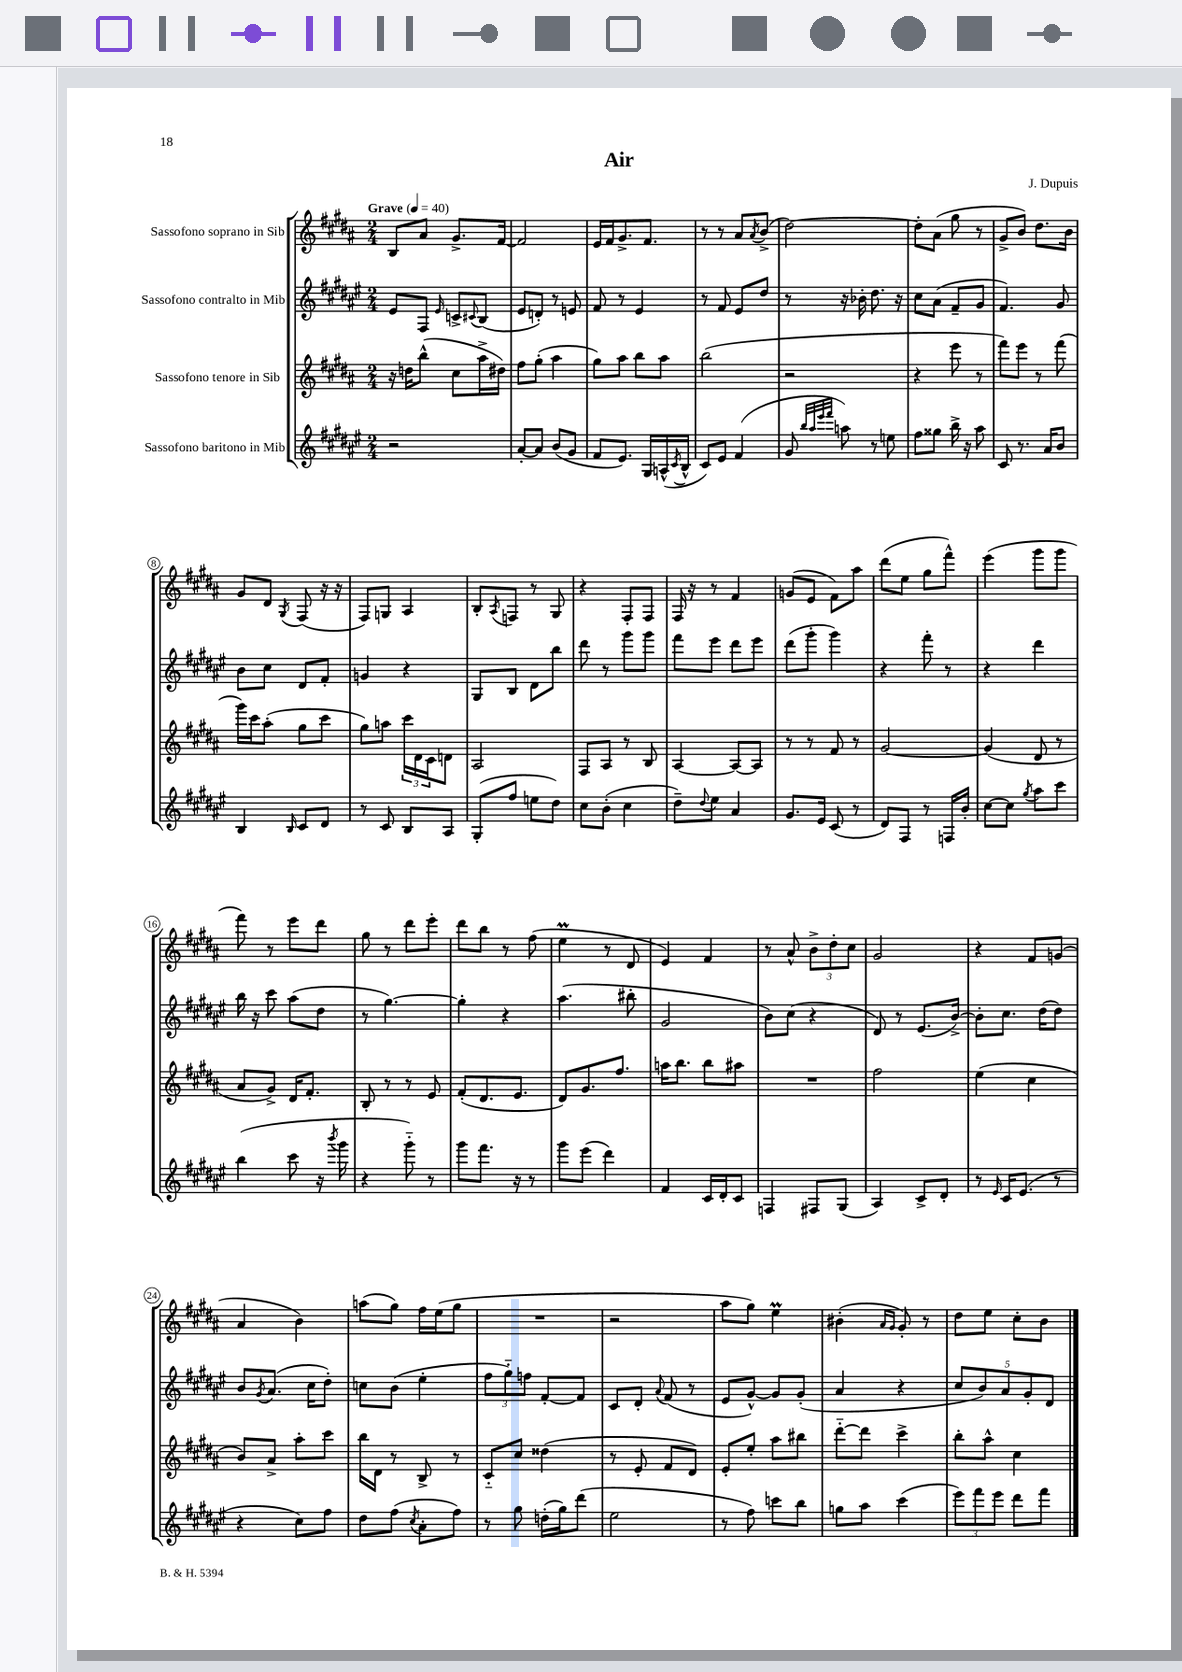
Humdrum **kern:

**kern	**kern	**kern	**kern
*part4	*part3	*part2	*part1
*staff4	*staff3	*staff2	*staff1
*I"Sassofono baritono in Mib	*I"Sassofono tenore in Sib	*I"Sassofono contralto in Mib	*I"Sassofono soprano in Sib
*clefG2	*clefG2	*clefG2	*clefG2
*k[f#c#g#d#a#e#]	*k[f#c#g#d#a#]	*k[f#c#g#d#a#e#]	*k[f#c#g#d#a#]
*M2/4	*M2/4	*M2/4	*M2/4
*MM40	*MM40	*MM40	*MM40
=1	=1	=1	=1
!	!	!	!LO:TX:a:B:t=Grave
2r	16r	8e#/L	8B/L
.	16ddn\KL	.	.
.	(8bb^^\J	8F#/J	8a#/J
.	.	16qqe#/	.
.	8cc#\L	8cn^/L	8.g#^/L
.	.	8qqc#X/	.
.	16aa#^\L	(8B/J	.
.	16dd#X\JJ)	.	[16f#/Jk
=2	=2	=2	=2
[8a#'/L	8ff#\L	8e#/L	2f#/]
8a#/J]	(8gg#'\J	8dn'/J)	.
(8b/L	4aa#\	8r	.
8g#/J	.	8en/	.
=3	=3	=3	=3
8f#/L	8gg#\L)	8f#/	16e/LL
.	.	.	16f#/J
8.e#/J)	8aa#\J	8r	8.g#^/
.	8bb\L	4e#/	.
16G#/LL	.	.	8.f#/J
(16An^^/	8aa#\J	.	.
8qc#/	.	.	.
16B^^/JJ	.	.	.
=4	=4	=4	=4
8c#/L)	(2bb\	8r	8r
8e#/J	.	8f#/	8r
(4f#/	.	8e#/L	8a#/L
.	.	.	8qa#/
.	.	8dd#/J	(8b^/J
=5	=5	=5	=5
8g#/	2r	8r	[2dd#\)
32qqbb/LLL	.	.	.
32qqaa#/	.	.	.
32qqeee#/	.	.	.
32qqfff#/JJJ	.	.	.
8aan\)	.	16r	.
.	.	16b-X'\	.
8r	.	8.dd#\	.
8een\	.	.	.
.	.	16r	.
=6	=6	=6	=6
8ff#\L	4r	8cc#\L	8dd#'\L]
8gg##X\J	.	(8a#\J	(8a#\J
16bb^\	8eee\	8f#~/L	8gg#\
16r	.	.	.
8aa#\	8r	8g#/J	8r
=7	=7	=7	=7
8c#/	8fff#\L)	4.f#/)	8g#^/L
8.r	8eee\J	.	8b/J)
.	8r	.	8.dd#\L
16a#/KL	.	.	.
8b/J	(8fff#\	8g#/	.
.	.	.	16b\Jk
!!LO:LB:g=z
=8	=8	=8	=8
4B/	16ggg#\LL)	8b\L	8g#/L
.	16ccc#\J	.	.
.	(8aa#'\J	8cc#\J	8d#/J
16qqB/	.	.	8qG#/
8c#/L	8gg#\L	8d#/L	(8F#/
8d#/J	8ccc#\J	8f#'/J	16r
.	.	.	16r
=9	=9	=9	=9
8r	8gg#\L)	4gn/	8F#/L)
8c#/	8aan\J	.	8Gn/J
8B/L	24ccc#\LL	4r	4A#/
.	24d#\	.	.
.	24c#\J	.	.
8A#/J	8dn\J	.	.
=10	=10	=10	=10
(8G#'/L	2A#/	8G#/L	8B'/L
.	.	.	8qA#/
8ff#/J	.	8B/J	8Fn/J
8een\L	.	8d#\L	8r
8dd#\J)	.	8bb\J	8G#/
=11	=11	=11	=11
8cc#\L	8F#/L	8ddd#\	4r
(8b'\J	8A#/J	8r	.
4cc#\	8r	8ggg#\L	8F#'/L
.	8B/	8ggg#\J	8F#/J
=12	=12	=12	=12
8dd#~\L)	[4A#/	8fff#\L	16F#/
.	.	.	16r
8qqdd#/	.	.	.
8ee#\J	.	8eee#\J	8r
4a#/	8A#/L_	8ddd#\L	4f#/
.	8A#/J]	8eee#\J	.
=13	=13	=13	=13
8.g#/L	8r	(8ddd#\L	(8gn/L
.	8r	8ggg#'\J	8e/J
16e#/Jk	.	.	.
(8c#/	8f#/	4ggg#\)	8f#\L)
8r	8r	.	8aa#\J
=14	=14	=14	=14
8d#/L)	[2g#/	4r	(8ddd#\L
8F#/J	.	.	8ee\J
8r	.	8fff#'\	8gg#\L
16Fn/LL	.	8r	8fff#^^\J)
16b'/JJ	.	.	.
=15	=15	=15	=15
[8cc#\L	(4g#/]	4r	(4eee\
8cc#\J]	.	.	.
8qgg#/	.	.	.
8aa#\L	8d#/	4ddd#\	8ggg#\L
8ccc#\J	8r	.	8ggg#\J
!!LO:LB:g=z
=16	=16	=16	=16
(4bb\	8a#/L	16bb\	8fff#\)
.	.	16r	.
.	8g#^/J)	8ccc#\	8r
8ccc#\	16d#/KL	(8aa#\L	8eee\L
.	8.f#'/J	.	.
16r	.	8dd#\J	8ddd#\J
8qbbb/	.	.	.
16ggg#\	.	.	.
=17	=17	=17	=17
4r	8B'/	8r	8gg#\
.	8r	[4.gg#\)	8r
8ggg#\)	8r	.	8ddd#\L
8r	8e/	.	8eee'\J
=18	=18	=18	=18
8ggg#\L	(8f#'/L	4gg#'\]	8ddd#\L
8.fff#\J	8.d#/	.	8bb\J
.	.	4r	8r
16r	8.e/J	.	.
8r	.	.	(8ff#\
=19	=19	=19	=19
8ggg#\L	8d#/L)	(4.aa#\	4eeM\
(8eee#\J	8.g#/	.	.
4ddd#\)	.	.	8r
.	8.ff#/J	.	.
.	.	8bb#X'\	8d#/
=20	=20	=20	=20
4f#/	16aan\KL	2g#/	4e/)
.	8.bb\J	.	.
16c#/LL	8bb\L	.	4f#/
16d#'/J	.	.	.
8c#/J	8aa#X\J	.	.
=21	=21	=21	=21
4Fn/	2r	8b\L)	8r
.	.	(8cc#\J	8a#^^/
8F#X/L	.	4r	12b^\L
.	.	.	12dd#'\
(8G#/J	.	.	.
.	.	.	12cc#\J
=22	=22	=22	=22
4A#/)	2ff#\	8d#/)	2g#/
.	.	8r	.
8c#^/L	.	(8.e#/L	.
8d#'/J	.	.	.
.	.	[16b^/Jk)	.
=23	=23	=23	=23
8r	(4ee\	8b'\L]	4r
16qqe#/	.	.	.
16c#/KL	.	8.cc#\J	.
(8.e#/J	.	.	.
.	4cc#\	.	8f#/L
.	.	(16dd#\KL	.
8r	.	8dd#\J)	(8gn/J
!!LO:LB:g=z
=24	=24	=24	=24
4r	8b/L)	8b/L	4a#/
.	.	8qg#/	.
.	8a#^/J	(8.a#/J	.
8cc#\L)	8aa#'\L	.	4b\)
.	.	16cc#\KL	.
8ff#\J	8ccc#\J	8dd#'\J)	.
=25	=25	=25	=25
8dd#\L	16bb\LL	8ccn\L	(8aan\L
.	16d#\JJ	.	.
(8ff#\J	8r	(8b\J	8gg#\J)
8qcc#/	.	.	.
8a#'\L	8B^/	4ee#'\	16ff#\LL
.	.	.	(16ee\J
8ff#\J)	8r	.	8gg#\J
=26	=26	=26	=26
8r	8c#/L	12ff#\L	2r
.	.	12gg#\)	.
8gg#\	8cc#/J	.	.
.	.	12ffn\J	.
(16ddn'\LL	(4dd##X\	[8f#'/L	.
16gg#\J)	.	.	.
(8ddd#\J	.	8f#/J]	.
=27	=27	=27	=27
2ee#\	8r	8c#/L	2r
.	8e'/	8d#'/J	.
.	.	8qqa#/	.
.	8f#/L	(8f#/	.
.	8d#/J)	8r	.
=28	=28	=28	=28
8r	8e'/L	8e#/L	8aa#\L
8ff#\)	8ee'/J	[8g#^^/J)	8gg#\J)
8cccn\L	8aa#\L	8g#/L]	4eeM\
8bb\J	8bb#X\J	(8g#'/J	.
=29	=29	=29	=29
8ggn\L	[8ddd#\L	4a#/	(4b#X'\
8aa#\J	8ddd#\J]	.	.
.	.	.	16qqa#/LL
.	.	.	16qqg#/JJ
(4ccc#\	4ccc#^\	4r	8g#'/)
.	.	.	8r
=30	=30	=30	=30
12eee#\L)	8bb'\L	10cc#/L	8dd#\L
12fff#\	.	.	.
.	.	10b/)	.
.	8aa#^^\J	.	8ee\J
12eee#\J	.	.	.
.	.	10a#/	.
8ddd#\L	4cc#\	.	8cc#'\L
.	.	10g#'/	.
8fff#\J	.	.	8b\J
.	.	10d#/J	.
==	==	==	==
*-	*-	*-	*-
